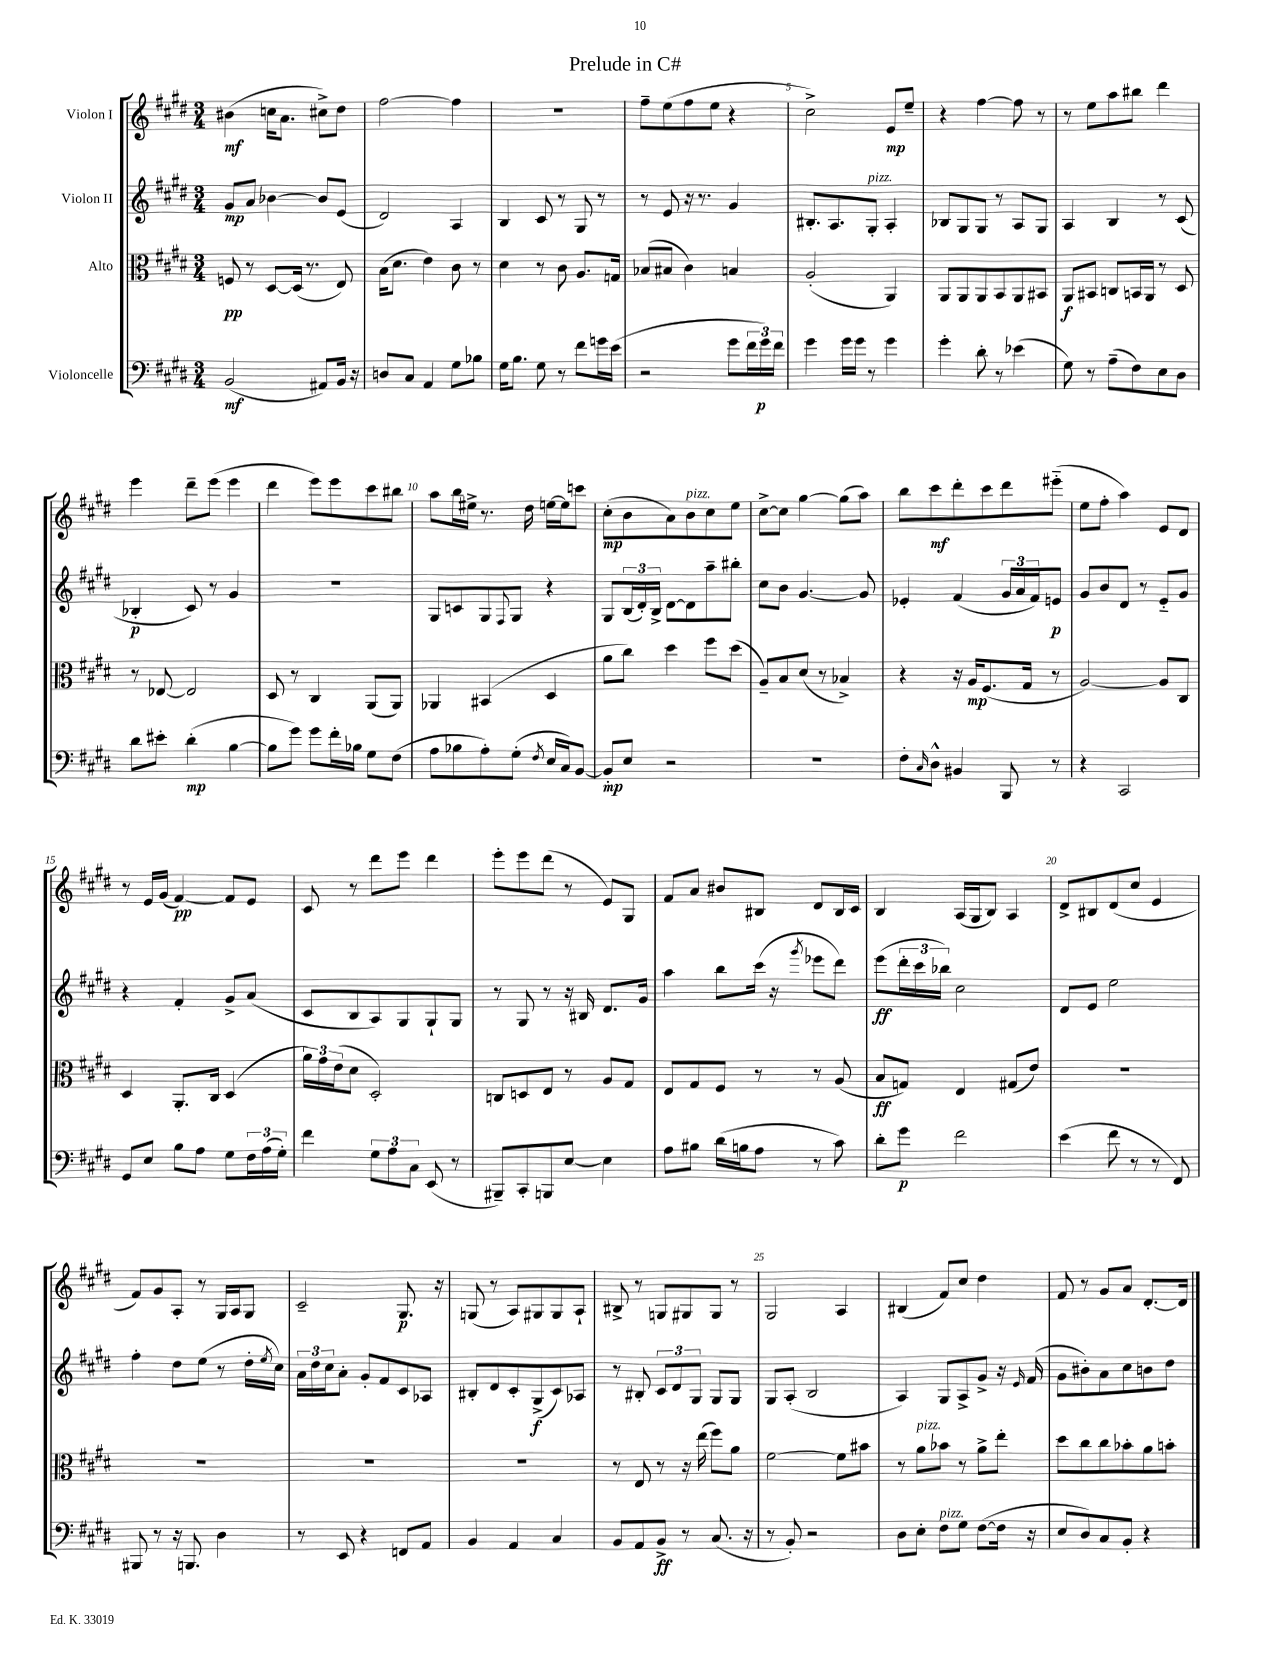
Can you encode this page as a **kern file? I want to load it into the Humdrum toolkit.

**kern	**kern	**kern	**kern
*staff4	*staff3	*staff2	*staff1
*clefF4	*clefC3	*clefG2	*clefG2
*k[f#c#g#d#]	*k[f#c#g#d#]	*k[f#c#g#d#]	*k[f#c#g#d#]
*M3/4	*M3/4	*M3/4	*M3/4
(2BB	8F	8g#	(4b#
.	8r	8a	.
.	[8D#	[4b-	16cc
.	.	.	8.a
.	(16D#]	.	.
.	8.r	.	.
8AA#)	.	8b-]	8cc#^)
16BB	8E)	(8e	8dd#
16r	.	.	.
=	=	=	=
8D	(16B	2d#)	[2ff#
.	8.d#	.	.
8C#	.	.	.
4AA	4e)	.	.
8G#	8c#	4A	4ff#]
8B-	8r	.	.
=	=	=	=
16G#	4d#	4B	2.r
8.B	.	.	.
8G#	8r	8c#	.
8r	8c#	8r	.
8f#	8.A	8G#	.
16g	.	8r	.
(16e	16G	.	.
=	=	=	=
2r	(8B-	8r	8ff#~
.	8B#	8e	(8ee
.	4c#)	16r	8ff#
.	.	8.r	.
.	.	.	8ee
8g#	4B	4g#	4r
24f#	.	.	.
24g#)	.	.	.
24f#	.	.	.
=	=	=	=
4g#	(2A'	8.B#'	2cc#^)
.	.	8.A	.
16g#	.	.	.
16g#	.	.	.
8r	.	8G#'	.
4g#	4AA)	4A'	8e
.	.	.	8ee~
=	=	=	=
4g#'	8AA	8B-	4r
.	8AA	8G#	.
8d#'	8AA	8G#	[4ff#
8r	8BB	8r	.
(4e-	8AA	8A	8ff#]
.	8BB#	8G#	8r
=	=	=	=
8G#)	8AA	4A	8r
8r	8BB#	.	8ee
(8A~	8C	4B	8aa
8F#)	16BB	.	8bb#
.	16AA	.	.
8E	8r	8r	4ddd#
8D#	8D#	(8c#	.
=	=	=	=
8d#	8r	4B-'	4eee
8e#'	[8E-	.	.
(4d#'	2E-]	8c#)	8ddd#~
.	.	8r	(8eee
[4B	.	4g#	4eee
=	=	=	=
8B]	8D#	2.r	4ddd#
8g#)	8r	.	.
8g#	4C#	.	8eee)
16f#'	.	.	8eee
16B-	.	.	.
8G#	(8AA	.	8ccc#
(8F#	8AA)	.	8bb#
=	=	=	=
8A	4AA-	8G#	8aa
8B-	.	8c	16bb
.	.	.	16ee#^
8A')	(4BB#	8G#	8.r
.	.	8qqF#	.
(8G#'	.	8G#	.
.	.	.	16dd#
8qF#	.	.	.
16E	4D#	4r	[16ee
16C#)	.	.	16ee]
[8BB	.	.	8ccc
=	=	=	=
8BB']	8a	8G#	(8cc#'
8E	8cc#)	(24B	8b
.	.	24d#')	.
.	.	24B^	.
2r	4dd#	[8d#	8a)
.	.	8d#]	8b
.	8ff#	8aa~	8cc#
.	(8dd#	8bb#'	8ee
=	=	=	=
2.r	8A~)	8cc#	[8cc#^
.	8B	8b	8cc#]
.	(8d#	[4.g#	[4gg#
.	8r	.	.
.	4B-^)	.	(8gg#]
.	.	8g#]	8aa)
=	=	=	=
8F#'	4r	4e-'	8bb
16qqC#	.	.	.
8D#^^	.	.	8ccc#
4BB#	16r	(4f#	8ddd#'
.	16A	.	.
.	(8.F#	.	8ccc#
8BBB	.	24g#	8ddd#
.	.	24a	.
.	16G#	.	.
.	.	24f#)	.
8r	8r	8e	(8eee#'~
=	=	=	=
4r	[2A)	8g#	8ee
.	.	8b	8ff#'
2CC#	.	8d#	4aa)
.	.	8r	.
.	8A]	8e'~	8e
.	8C#	8g#	8d#
=	=	=	=
8GG#	4D#	4r	8r
8E	.	.	16e
.	.	.	(16g#
8B	8.AA'	4f#'	[4f#)
8A	.	.	.
.	16C#	.	.
8G#	(4D#	8g#^	8f#]
24F#	.	(8a	8e
(24A	.	.	.
24G#')	.	.	.
=	=	=	=
4f#	24a)	8c#	8c#
.	24g#	.	.
.	(24e	.	.
.	8d#	8B	8r
12G#	2D#')	8A)	8ddd#
12A	.	.	.
.	.	8G#	8eee
12C#	.	.	.
(8EE	.	8G#`	4ddd#
8r	.	8G#	.
=	=	=	=
8BBB#~)	8C	8r	8eee'
8CC#'	8D	8G#	8eee
8BBB	8E	8r	(8ddd#
[8E	8r	16r	8r
.	.	16B#	.
4E]	8A	8.d#	8e)
.	8G#	.	8G#
.	.	16g#	.
=	=	=	=
8A	8E	4aa	8f#
8B#	8G#	.	8a
(16d#	8F#	8bb	8b#
16B	.	.	.
8A	8r	(16ccc#	8B#
.	.	16r	.
.	.	8qggg#	.
8r	8r	8eee-	8d#
8c#)	(8A	8ddd#)	16B#
.	.	.	16c#
=	=	=	=
8d#'	8B	(8eee	4B
8g#	8G)	24ddd#'	.
.	.	24ccc#	.
.	.	24bb-)	.
2f#	4E	2cc#	(16A
.	.	.	16G#
.	.	.	8B)
.	(8G#	.	4A
.	8e)	.	.
=	=	=	=
(4e	2.r	8d#	8d#^
.	.	8e	8B#
8f#	.	2ee	(8d#
8r	.	.	8cc#
8r	.	.	4e
8FF#)	.	.	.
=	=	=	=
8BBB#	2.r	4ff#'	8f#)
8r	.	.	8g#
16r	.	8dd#	8A'
8.BBB	.	.	.
.	.	(8ee	8r
4D#	.	8r	16G#
.	.	.	16A
.	.	16dd#'	8G#
.	.	8qee	.
.	.	16cc#)	.
=	=	=	=
8r	2.r	24a	2c#~
.	.	24dd#	.
.	.	24cc#	.
8EE	.	8a'	.
4r	.	8g#'	.
.	.	8f#	.
8FF	.	8c#	8.G#
8AA	.	8A-	.
.	.	.	16r
=	=	=	=
4BB	2.r	8B#'	(8G
.	.	8d#	8r
4AA	.	8c#'	8A)
.	.	(8G#^	8G#
4C#	.	8c#)	8G#
.	.	8A-	8A`
=	=	=	=
8BB	8r	8r	8B#^
8AA	8E	8B#'	8r
8BB^	8r	12c#	8G
.	.	12d#	.
8r	16r	.	8G#
.	.	12G#	.
.	(16ee	.	.
(8.C#	8ff#)	8G#	8G#
.	8a	8G#	8r
16r	.	.	.
=	=	=	=
8r	[2f#	8G#	2G#
8BB')	.	(8A'	.
2r	.	2B	.
.	8f#]	.	4A
.	8b#	.	.
=	=	=	=
8D#	8r	4A)	(4B#
8E'	8a	.	.
8F#	8b-	8G#	8f#)
8G#	8r	8A^	8cc#
([8F#	8a^	8g#^	4dd#
16F#]	8ee'	16r	.
.	.	16qqe	.
16r	.	(16f#	.
=	=	=	=
8E	8dd#	8g#	8f#
8D#)	8cc#	8b#')	8r
8C#	8cc#	8a	8g#
8BB'	8b-'	8cc#	8a
4r	8a	8b	[8.d#'
.	8b'	8dd#	.
.	.	.	16d#]
==	==	==	==
*-	*-	*-	*-
